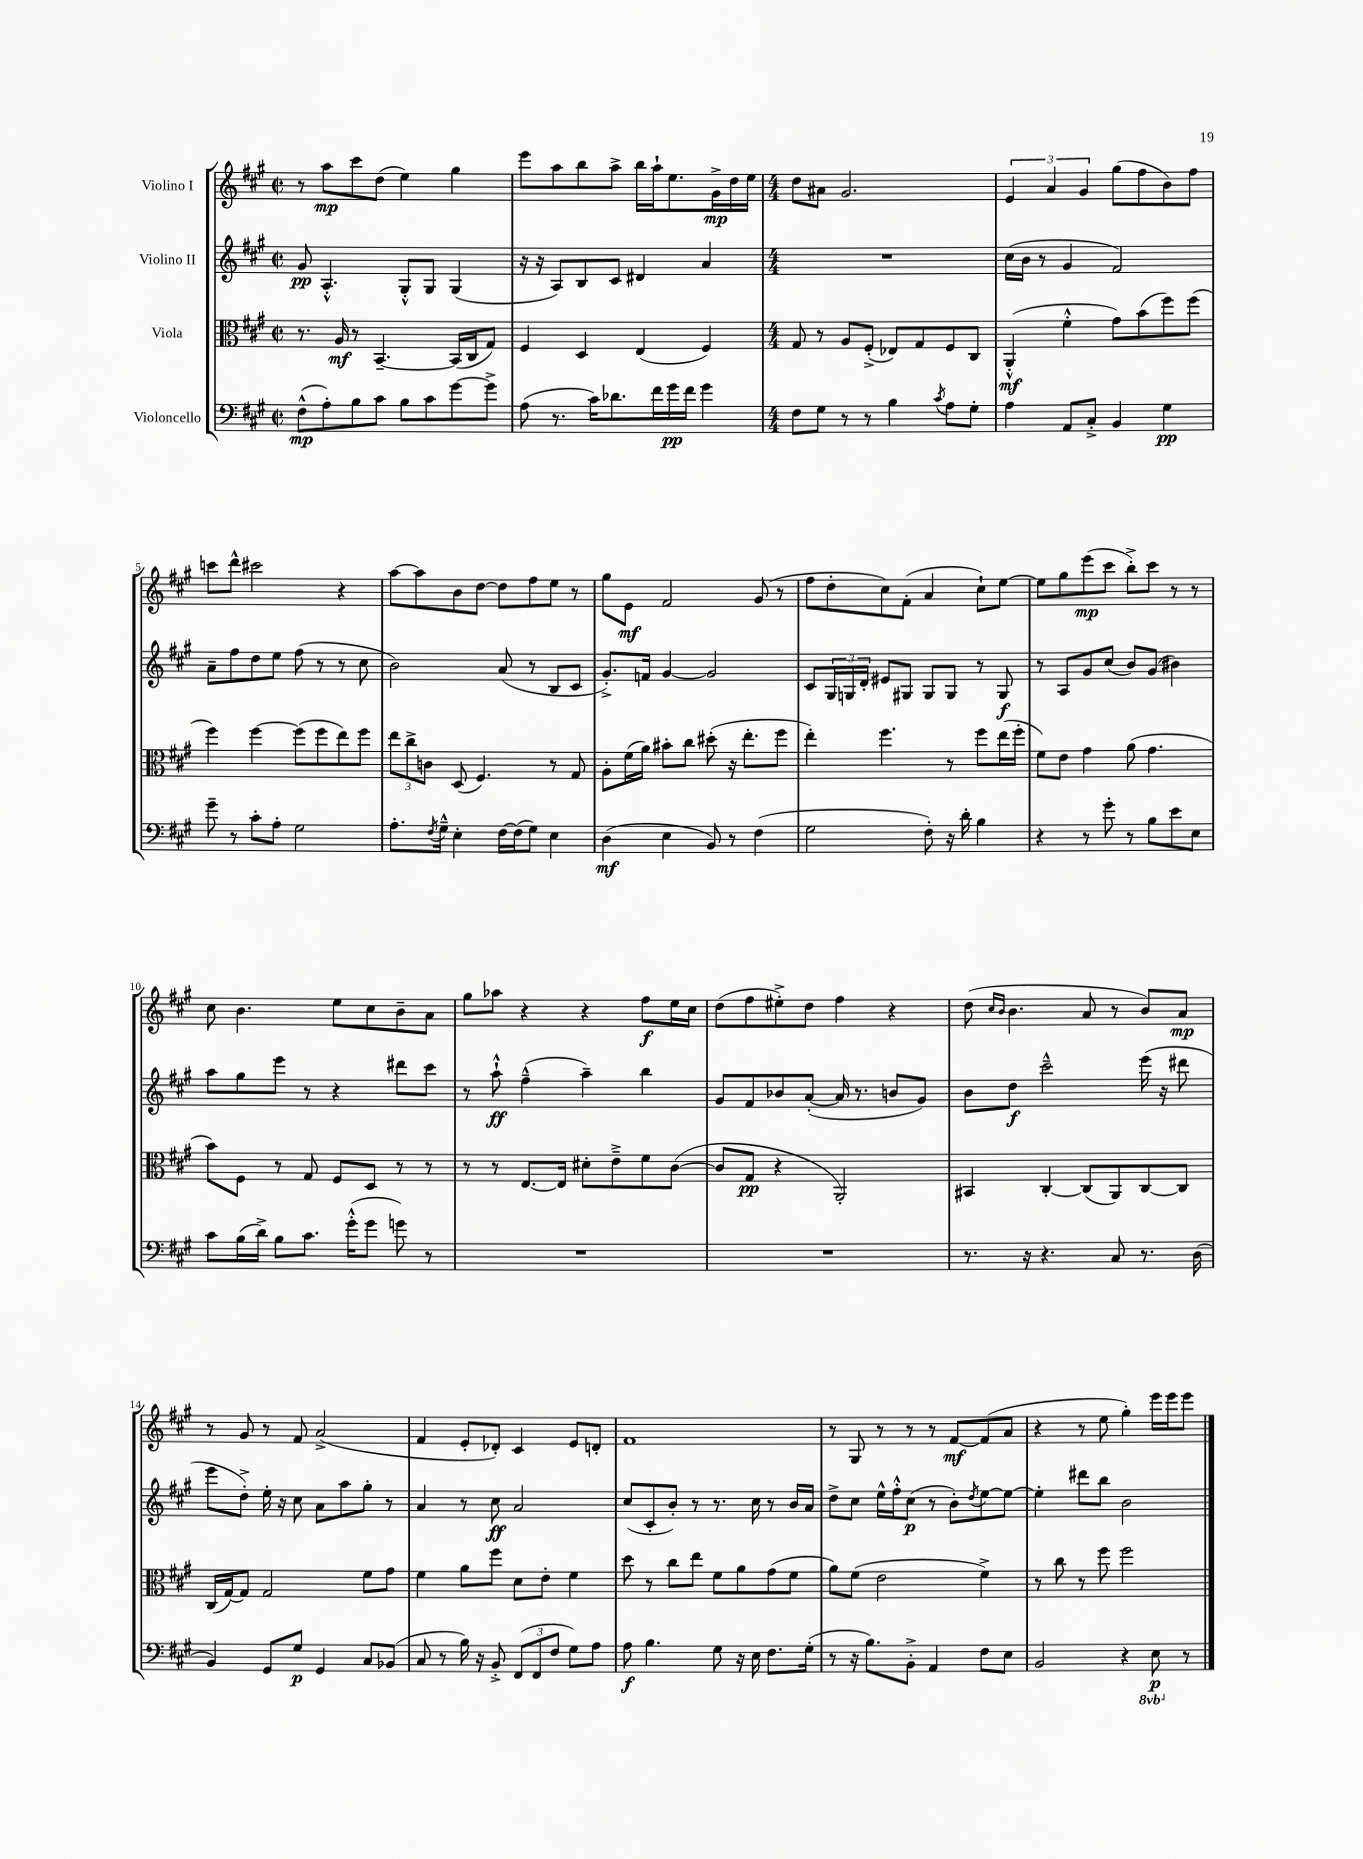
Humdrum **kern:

**kern	**kern	**kern	**kern
*staff4	*staff3	*staff2	*staff1
*clefF4	*clefC3	*clefG2	*clefG2
*k[f#c#g#]	*k[f#c#g#]	*k[f#c#g#]	*k[f#c#g#]
*M2/2	*M2/2	*M2/2	*M2/2
*met(c|)	*met(c|)	*met(c|)	*met(c|)
(8F#^^\L	8.r	8g#/	8r
8A'\)	.	4.A'^^/	8aa\L
.	16A/	.	.
8B\	8r	.	8ccc#\
8c#\J	[4.BB~/	.	(8dd\J
8B\L	.	8G#'^^/L	4ee\)
8c#\	.	8G#/J	.
[8g#\	(16BB/]LL	(4G#/	4gg#\
.	16C#/J	.	.
8g#^\]J	8G#/J)	.	.
=	=	=	=
(8A\	4F#/	16r	8eee\L
.	.	16r	.
8.r	.	8A/L)	8aa\
.	4D/	8B/	8bb\
16c#\LK)	.	.	.
8.d-\	.	8c#/J	8aa^\J
.	(4E/	4d#/	16bb\LL
16f#\L	.	.	16aa`\J
16g#\	.	.	8.ee\
16f#\JJ	.	.	.
4g#\	4F#/)	4a/	.
.	.	.	16g#^\L
.	.	.	16dd\
.	.	.	16ee\JJ
=	=	=	=
*M4/4	*M4/4	*M4/4	*M4/4
8F#\L	8G#/	1r	8dd\L
8G#\J	8r	.	8a#\J
8r	8A/L	.	2.g#/
8r	(8F#'^/J	.	.
4B\	8E-/L)	.	.
.	8G#/	.	.
8qc#/	.	.	.
8A\L	8F#/	.	.
8G#'\J	8C#/J	.	.
=	=	=	=
4A\	(4AA'^^/	(16cc#\LL	6e/
.	.	16b\JJ	.
.	.	8r	.
.	.	.	6a/
8AA/L	4f#'^^\	4g#/	.
.	.	.	6g#/
8C#'^/J	.	.	.
4BB/	8g#\L)	2f#/)	(8gg#\L
.	(8b\	.	8ff#\
4G#\	8ff#\)	.	8b\)
.	(8ff#\J	.	8ff#\J
=	=	=	=
8g#~\	4ff#\)	8a~\L	8ccc\L
8r	.	8ff#\	8ddd^^\J
8c#'\L	[4ff#\	8dd\	2ccc#\
8A'\J	.	8ee\J	.
2G#\	(8ff#\]L	(8ff#\	.
.	8ff#\	8r	.
.	8ee\)	8r	4r
.	8ff#\J	8cc#\	.
=	=	=	=
8.A'\L	12ee\L	2b\)	[8aa\L
.	12cc#^\	.	.
.	.	.	8aa\]
.	12c\J	.	.
8qF#/	.	.	.
16G#~^^\Jk	.	.	.
4E'\	(8D/	.	8b\
.	4.F#/)	.	[8dd\J
[16F#\LL	.	(8a/	8dd\]L
(16F#\]J	.	.	.
8G#\J)	.	8r	8ff#\
4E\	8r	8B/L	8ee\J
.	8G#/	8c#/J	8r
=	=	=	=
(4D\	8A'\L	8.g#'^/L)	8gg#\L
.	(16f#\L	.	8e\J
.	16a\JJ)	16f/Jk	.
4E\	8b#'\L	[4g#/	2f#/
.	8cc#\J	.	.
8BB/)	(8dd#'\	2g#/]	.
8r	16r	.	.
.	8.ee'\L	.	.
(4F#\	.	.	(8g#/
.	8ff#\J	.	8r
=	=	=	=
2G#\	4ee'\)	8c#/L	8ff#\L
.	.	24G#/L	8dd'\
.	.	24G/	.
.	.	24d'/JJ	.
.	4.ff#\	8e#/L	8cc#\)
.	.	8G#/J	(8f#'\J
8F#'\)	.	8G#/L	4a/
16r	8r	8G#/J	.
16d'\	.	.	.
4B\	8ff#\L	8r	8cc#`\L)
.	(16ee\L	8G#/	[8ee\J
.	16ff#'\JJ	.	.
=	=	=	=
4r	8f#\L)	8r	8ee\]L
.	8e\J	8A/L	8gg#\
8r	4g#\	8g#/	(8eee\
8g#'\	.	(8cc#/J	8ccc#\J
8r	(8a\	8b/L)	8bb'^\L)
8B\L	4.g#\	(8g#/J	8ccc#\J
8e\	.	4b#\)	8r
8E\J	.	.	8r
=	=	=	=
8c#\L	8b\L)	8aa\L	8cc#\
(16B\L	8F#\J	8gg#\	4.b\
16d^\JJ)	.	.	.
8B\L	8r	8eee\J	.
8.c#\J	8G#/	8r	.
.	8F#/L	4r	8ee\L
(16g#'^^\LK	.	.	.
8g#\J	8D/J	.	8cc#\
8g\)	8r	8ddd#\L	8b~\
8r	8r	8ccc#\J	8a\J
=	=	=	=
1r	8r	8r	8gg#\L
.	8r	8aa`^^\	8aa-\J
.	[8.E/L	(4ff#~^^\	4r
.	16E/]Jk	.	.
.	8d#'\L	4aa~\)	4r
.	8e~^\	.	.
.	8f#\	4bb\	8ff#\L
.	([8c#\J	.	16ee\L
.	.	.	16cc#\JJ
=	=	=	=
1r	8c#/]L	8g#/L	(8dd\L
.	8G#/J	8f#/	8ff#\
.	4r	8b-/	8ee#'^\)
.	.	([8a'/J	8dd\J
.	2AA'/)	16a/]	4ff#\
.	.	8.r	.
.	.	8b/L	4r
.	.	8g#/J)	.
=	=	=	=
8.r	4BB#/	8b\L	(8dd\
.	.	.	16qqcc#/LL
.	.	.	16qqb/JJ
.	.	8dd\J	4.b\
16r	.	.	.
4.r	[4C#'/	2ccc#~^^\	.
.	(8C#/]L	.	8a/
8C#/	8AA/)	.	8r
8.r	[8C#/	(16eee\	8b/L)
.	.	16r	.
.	8C#/]J	8ddd#\	8a/J
(16D\	.	.	.
=	=	=	=
4BB/)	(16C#/LL	8eee\L	8r
.	[16G#/J)	.	.
.	8G#/]J	8dd'^\J)	8g#/
8GG#/L	2G#/	16ee'\	8r
.	.	16r	.
8G#/J	.	8cc#\	8f#/
4GG#/	.	8a\L	(2a^/
.	.	8aa\	.
8C#/L	8f#\L	8gg#'\J	.
(8BB-/J	8g#\J	8r	.
=	=	=	=
8C#/	4f#\	4a/	4f#/
8r	.	.	.
16B\)	8a\L	8r	8e'/L
16r	.	.	.
8BB'^/	8ff#\J	8cc#\	8d-'/J)
(12FF#/L	8d\L	2a/	4c#/
12FF#/	.	.	.
.	8e'\J	.	.
12F#/J	.	.	.
8G#\L)	4f#\	.	8e/L
8A\J	.	.	8d'/J
=	=	=	=
8A\	8dd\	(8cc#/L	1f#
4.B\	8r	8c#'/	.
.	8cc#\L	8b'/J)	.
.	8ee\J	8r	.
8G#\	8f#\L	8.r	.
16r	8a\	.	.
16E\	.	16cc#\	.
8.F#\L	(8g#\	8r	.
.	8f#\J	16b/LL	.
(16G#'\Jk	.	16a/JJ	.
=	=	=	=
8r	8a\L)	8dd^\L	8r
16r	(8f#\J	8cc#\J	8G#/
8.B\L)	.	.	.
.	2e\	16ee^^\LL	8r
.	.	16ff#'^^\J	.
8BB'^\J	.	(8cc#\J	8r
4AA/	.	8r	8r
.	.	8b'\L)	[8f#/L
.	.	8qdd/	.
8F#\L	4f#^\)	[8ee\	(8f#/]
8E\J	.	8ee\_J	8a/J
=	=	=	=
2BB/	8r	4ee'\]	4r
.	8cc#\	.	.
.	8r	8ddd#\L	8r
.	8ff#\	8bb\J	8ee\
4r	2ff#\	2b\	4gg#'\)
8EE\	.	.	16eee\LL
.	.	.	16eee\J
8r	.	.	8eee\J
==	==	==	==
*-	*-	*-	*-
